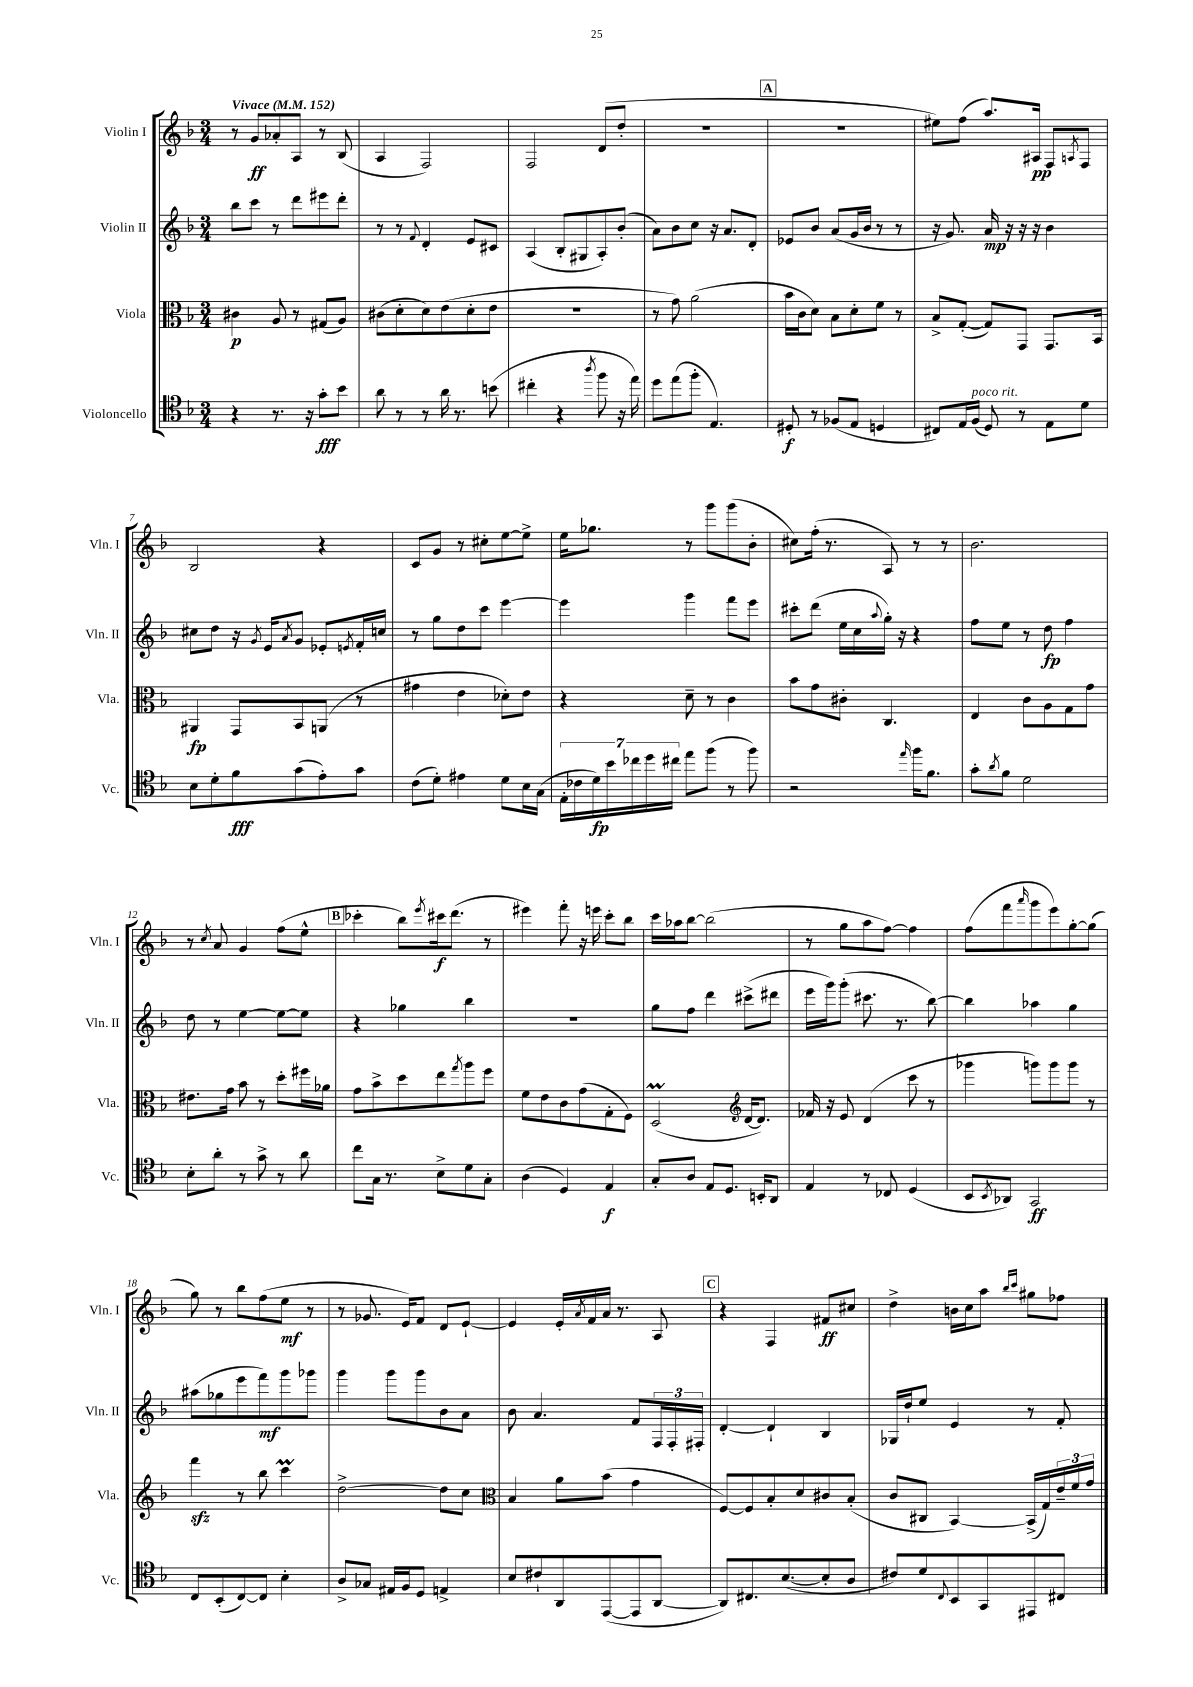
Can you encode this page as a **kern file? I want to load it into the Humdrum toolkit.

**kern	**dynam	**kern	**dynam	**kern	**dynam	**kern	**dynam
*part4	*part4	*part3	*part3	*part2	*part2	*part1	*part1
*staff4	*staff4	*staff3	*staff3	*staff2	*staff2	*staff1	*staff1
*I"Violoncello	*	*I"Viola	*	*I"Violin II	*	*I"Violin I	*
*I'Vc.	*	*I'Vla.	*	*I'Vln. II	*	*I'Vln. I	*
*clefC4	*	*clefC3	*	*clefG2	*	*clefG2	*
*k[b-]	*	*k[b-]	*	*k[b-]	*	*k[b-]	*
*M3/4	*	*M3/4	*	*M3/4	*	*M3/4	*
*MM152	*	*MM152	*	*MM152	*	*MM152	*
=1	=1	=1	=1	=1	=1	=1	=1
!	!	!	!	!	!	!LO:TX:a:B:t=Vivace	!
4r	.	4c#X\	p	8bb-\L	.	8r	.
.	.	.	.	8ccc\J	.	8g/L	ff
8.r	.	8A/	.	8r	.	8a-X'/	.
.	.	8r	.	8ddd\L	.	8A/J	.
16r	.	.	.	.	.	.	.
8g'\L	fff	(8G#X/L	.	8eee#X\	.	8r	.
8b-\J	.	8A/J)	.	8ddd'\J	.	(8B-/	.
=2	=2	=2	=2	=2	=2	=2	=2
8a\	.	(8c#X\L	.	8r	.	4A/	.
8r	.	8d'\	.	8r	.	.	.
.	.	.	.	8qqf/	.	.	.
8r	.	8d\)	.	4d'/	.	2F/)	.
16a\	.	(8e\	.	.	.	.	.
8.r	.	.	.	.	.	.	.
.	.	8d'\	.	8e/L	.	.	.
(8bn\	.	8e\J	.	8c#X/J	.	.	.
=3	=3	=3	=3	=3	=3	=3	=3
4cc#X'\	.	2.r	.	(4A/	.	2F/	.
4r	.	.	.	8B-'/L	.	.	.
.	.	.	.	8G#X/	.	.	.
8qaa/	.	.	.	.	.	.	.
8ff\	.	.	.	8A'/)	.	(8d/L	.
16r	.	.	.	(8b-'/J	.	8dd'/J	.
16ee\)	.	.	.	.	.	.	.
=4	=4	=4	=4	=4	=4	=4	=4
8dd\L	.	8r	.	8a\L)	.	2.r	.
(8ee\	.	8g\)	.	8b-\	.	.	.
8ff'\J	.	(2a\	.	8cc\J	.	.	.
4.E/)	.	.	.	16r	.	.	.
.	.	.	.	8.a/L	.	.	.
.	.	.	.	8d'/J	.	.	.
!!LO:REH:place=s1:t=A
=5	=5	=5	=5	=5	=5	=5	=5
8D#X'/	f	16b-\LL	.	8e-X/L	.	2.r	.
.	.	16c\J	.	.	.	.	.
8r	.	8d\J)	.	8b-/J	.	.	.
(8F-X/L	.	8B-\L	.	(8a/L	.	.	.
8E/J	.	8d'\	.	16g/L	.	.	.
.	.	.	.	16b-/JJ	.	.	.
4Dn/	.	8f\J	.	8r	.	.	.
.	.	8r	.	8r	.	.	.
=6	=6	=6	=6	=6	=6	=6	=6
8C#X/L)	.	8B-^/L	.	16r	.	8ee#X\L)	.
.	.	.	.	8.g/)	.	.	.
16E/L	.	([8G'/J	.	.	.	(8ff\J	.
!LO:TX:a:i:t=poco rit.	!	!	!	!	!	!	!
(16F/JJ	.	.	.	.	.	.	.
8D/)	.	8G/L])	.	16a/	mp	8.aa/L)	.
.	.	.	.	16r	.	.	.
8r	.	8GG/J	.	16r	.	.	.
.	.	.	.	16r	.	16A#X/Jk	pp
8E\L	.	8.GG/L	.	4b-\	.	8F/L	.
.	.	.	.	.	.	8qAn/	.
8d\J	.	.	.	.	.	8F/J	.
.	.	16BB-/Jk	.	.	.	.	.
!!LO:LB:g=z
=7	=7	=7	=7	=7	=7	=7	=7
8B-\L	.	4AA#X/	fp	8cc#X\L	.	2B-/	.
8d'\	.	.	.	8dd\J	.	.	.
8f\	fff	8GG/L	.	16r	.	.	.
.	.	.	.	8qg/	.	.	.
.	.	.	.	16e/KL	.	.	.
.	.	.	.	8qa/	.	.	.
(8g\	.	8BB-/	.	8g/J	.	.	.
8e'\)	.	(8AAn/J	.	8e-X'/L	.	4r	.
.	.	.	.	8qen/	.	.	.
8g\J	.	8r	.	16f'/L	.	.	.
.	.	.	.	16ccn/JJ	.	.	.
=8	=8	=8	=8	=8	=8	=8	=8
(8c\L	.	4g#X\	.	8r	.	8c/L	.
8d'\J)	.	.	.	8gg\L	.	8g/J	.
4e#X\	.	4e\	.	8dd\	.	8r	.
.	.	.	.	8ccc\J	.	8cc#X'\L	.
8d\L	.	8d-X'\L)	.	[4eee\	.	[8ee\	.
16B-\L	.	8e\J	.	.	.	8ee^\J]	.
(16G\JJ	.	.	.	.	.	.	.
=9	=9	=9	=9	=9	=9	=9	=9
28E'\LL	.	4r	.	4eee\]	.	16ee\KL	.
28c-X\	.	.	.	.	.	.	.
.	.	.	.	.	.	8.gg-X\J	.
28d\)	fp	.	.	.	.	.	.
28b-\	.	.	.	.	.	.	.
28cc-X\	.	.	.	.	.	.	.
28dd\	.	.	.	.	.	.	.
28cc#X\JJ	.	.	.	.	.	.	.
8ee\L	.	8d~\	.	4ggg\	.	8r	.
(8ff\J	.	8r	.	.	.	8ggg\L	.
8r	.	4c\	.	8fff\L	.	(8ggg\	.
8ff\)	.	.	.	8eee\J	.	8b-'\J	.
=10	=10	=10	=10	=10	=10	=10	=10
2r	.	8b-\L	.	8ccc#X'\L	.	8cc#X\L)	.
.	.	8g\	.	(8ddd\J	.	(16ff'\Jk	.
.	.	.	.	.	.	8.r	.
.	.	8c#X'\J	.	16ee\LL	.	.	.
.	.	.	.	16cc\	.	.	.
.	.	.	.	8qqaa/	.	.	.
.	.	4.C/	.	16gg'\JJ)	.	8A/)	.
.	.	.	.	16r	.	.	.
16qqee/	.	.	.	.	.	.	.
16ff\KL	.	.	.	4r	.	8r	.
8.f\J	.	.	.	.	.	.	.
.	.	.	.	.	.	8r	.
=11	=11	=11	=11	=11	=11	=11	=11
8g'\L	.	4E/	.	8ff\L	.	2.b-\	.
8qa/	.	.	.	.	.	.	.
8f\J	.	.	.	8ee\J	.	.	.
2d\	.	8c\L	.	8r	.	.	.
.	.	8A\	.	8dd\	fp	.	.
.	.	8G\	.	4ff\	.	.	.
.	.	8g\J	.	.	.	.	.
!!LO:LB:g=z
=12	=12	=12	=12	=12	=12	=12	=12
8B-'\L	.	8.e#X\L	.	8dd\	.	8r	.
.	.	.	.	.	.	8qcc/	.
8a'\J	.	.	.	8r	.	8a/	.
.	.	16g\Jk	.	.	.	.	.
8r	.	8b-\	.	[4ee\	.	4g/	.
8g^\	.	8r	.	.	.	.	.
8r	.	8dd'\L	.	8ee\L_	.	(8ff\L	.
8a\	.	16ff#X\L	.	8ee\J]	.	8ee^^\J	.
.	.	16a-X\JJ	.	.	.	.	.
!!LO:REH:place=s1:t=B
=13	=13	=13	=13	=13	=13	=13	=13
8cc\L	.	8g\L	.	4r	.	4ccc-X'\	.
16G\Jk	.	8b-^\	.	.	.	.	.
8.r	.	.	.	.	.	.	.
.	.	8dd\	.	4gg-X\	.	8bb-\L)	.
.	.	.	.	.	.	8qeee/	.
8B-^\L	.	8ee\	.	.	.	16ccc#X\k	f
.	.	.	.	.	.	(8.ddd\J	.
.	.	8qgg/	.	.	.	.	.
8d\	.	8aa\	.	4bb-\	.	.	.
8G'\J	.	8ff\J	.	.	.	8r	.
=14	=14	=14	=14	=14	=14	=14	=14
(4A\	.	8f\L	.	2.r	.	4eee#X\)	.
.	.	8e\	.	.	.	.	.
4D/)	.	8c\	.	.	.	8fff'\	.
.	.	(8g\	.	.	.	16r	.
.	.	.	.	.	.	16eeen\	.
4E/	f	8G'\	.	.	.	8ccc'\L	.
.	.	8F\J)	.	.	.	8bb-\J	.
=15	=15	=15	=15	=15	=15	=15	=15
8G'/L	.	(2DM/	.	8gg\L	.	16ccc\LL	.
.	.	.	.	.	.	16aa-X\J	.
8A/J	.	.	.	8ff\J	.	[8bb-\J	.
8E/L	.	.	.	4ddd\	.	(2bb-\]	.
8.D/J	.	.	.	.	.	.	.
*	*	*clefG2	*	*	*	*	*
.	.	[16d/KL	.	(8ccc#X^\L	.	.	.
16BBn'/KL	.	8.d/J])	.	.	.	.	.
8AA/J	.	.	.	8ddd#X\J	.	.	.
=16	=16	=16	=16	=16	=16	=16	=16
4E/	.	16f-X/	.	16eee\LL	.	8r	.
.	.	16r	.	16ggg\J)	.	.	.
.	.	8e/	.	(8ggg'\J	.	8gg\L	.
8r	.	(4d/	.	8.ccc#X\	.	8aa\	.
8C-X/	.	.	.	.	.	[8ff\J)	.
.	.	.	.	8.r	.	.	.
(4D/	.	8ccc\	.	.	.	4ff\]	.
.	.	8r	.	[8bb-\)	.	.	.
=17	=17	=17	=17	=17	=17	=17	=17
8BB-/L	.	4ggg-X\	.	4bb-\]	.	(8ff\L	.
8qBB-/	.	.	.	.	.	.	.
8AA-X/J)	.	.	.	.	.	8fff\	.
.	.	.	.	.	.	16qqaaa/	.
2GG/	ff	8gggn\L)	.	4aa-X\	.	8ggg\	.
.	.	8ggg\	.	.	.	8eee\)	.
.	.	8ggg\J	.	4gg\	.	[8gg'\	.
.	.	8r	.	.	.	(8gg\J]	.
!!LO:LB:g=z
=18	=18	=18	=18	=18	=18	=18	=18
8C/L	.	4fffzz\	.	(8aa#X\L	.	8gg\)	.
(8BB-'/	.	.	.	8gg-X\	.	8r	.
[8C/)	.	8r	.	8eee\	.	8bb-\L	.
8C/J]	.	8bb-\	.	8fff\)	mf	(8ff\	.
4B-'\	.	4cccM\	.	8ggg\	.	8ee\J	mf
.	.	.	.	8ggg-X\J	.	8r	.
=19	=19	=19	=19	=19	=19	=19	=19
8A^/L	.	[2dd^\	.	4ggg\	.	8r	.
8G-X/J	.	.	.	.	.	8.g-X/	.
16E#X/LL	.	.	.	8ggg\L	.	.	.
16F/J	.	.	.	.	.	16e/KL)	.
8D/J	.	.	.	8ggg\	.	8f/J	.
4En^/	.	8dd\L]	.	8b-\	.	8d/L	.
.	.	8cc\J	.	8a\J	.	[8e`/J	.
=20	=20	=20	=20	=20	=20	=20	=20
*	*	*clefC3	*	*	*	*	*
8B-/L	.	4B-/	.	8b-\	.	4e/]	.
8c#X`/	.	.	.	4.a/	.	.	.
8AA/	.	8a\L	.	.	.	16e'/LL	.
.	.	.	.	.	.	8qa/	.
.	.	.	.	.	.	16f/	.
([8EE/	.	(8b-\J	.	.	.	16a/JJ	.
.	.	.	.	.	.	8.r	.
8EE/]	.	4g\	.	8f/L	.	.	.
[8AA/J	.	.	.	24F/L	.	8A/	.
.	.	.	.	24F'/	.	.	.
.	.	.	.	24F#X'/JJ	.	.	.
!!LO:REH:place=s1:t=C
=21	=21	=21	=21	=21	=21	=21	=21
8AA/L])	.	[8F/L)	.	[4d'/	.	4r	.
8.C#X/	.	8F/]	.	.	.	.	.
.	.	8B-'/	.	4d`/]	.	4F/	.
([8.B-/	.	.	.	.	.	.	.
.	.	8d/	.	.	.	.	.
8B-'/]	.	8c#X/	.	4B-/	.	8f#X/L	ff
8A/J	.	(8B-'/J	.	.	.	8cc#X/J	.
=22	=22	=22	=22	=22	=22	=22	=22
8c#X/L)	.	8c/L	.	16G-X/LL	.	4dd^\	.
.	.	.	.	16dd`/J	.	.	.
8d/	.	8C#X/J	.	8ee/J	.	.	.
8qqC/	.	.	.	.	.	.	.
8BB-/	.	[4BB-/)	.	4e/	.	16bn\LL	.
.	.	.	.	.	.	16cc\J	.
8GG/	.	.	.	.	.	8aa\J	.
.	.	.	.	.	.	16qqbb-/LL	.
.	.	.	.	.	.	16qqccc/JJ	.
8EE#X/	.	(16BB-^/LL]	.	8r	.	8gg#X\L	.
.	.	16G/)	.	.	.	.	.
8C#X/J	.	24e~/	.	8f'/	.	8ff-X\J	.
.	.	24f/	.	.	.	.	.
.	.	24g/JJ	.	.	.	.	.
==	==	==	==	==	==	==	==
*-	*-	*-	*-	*-	*-	*-	*-
